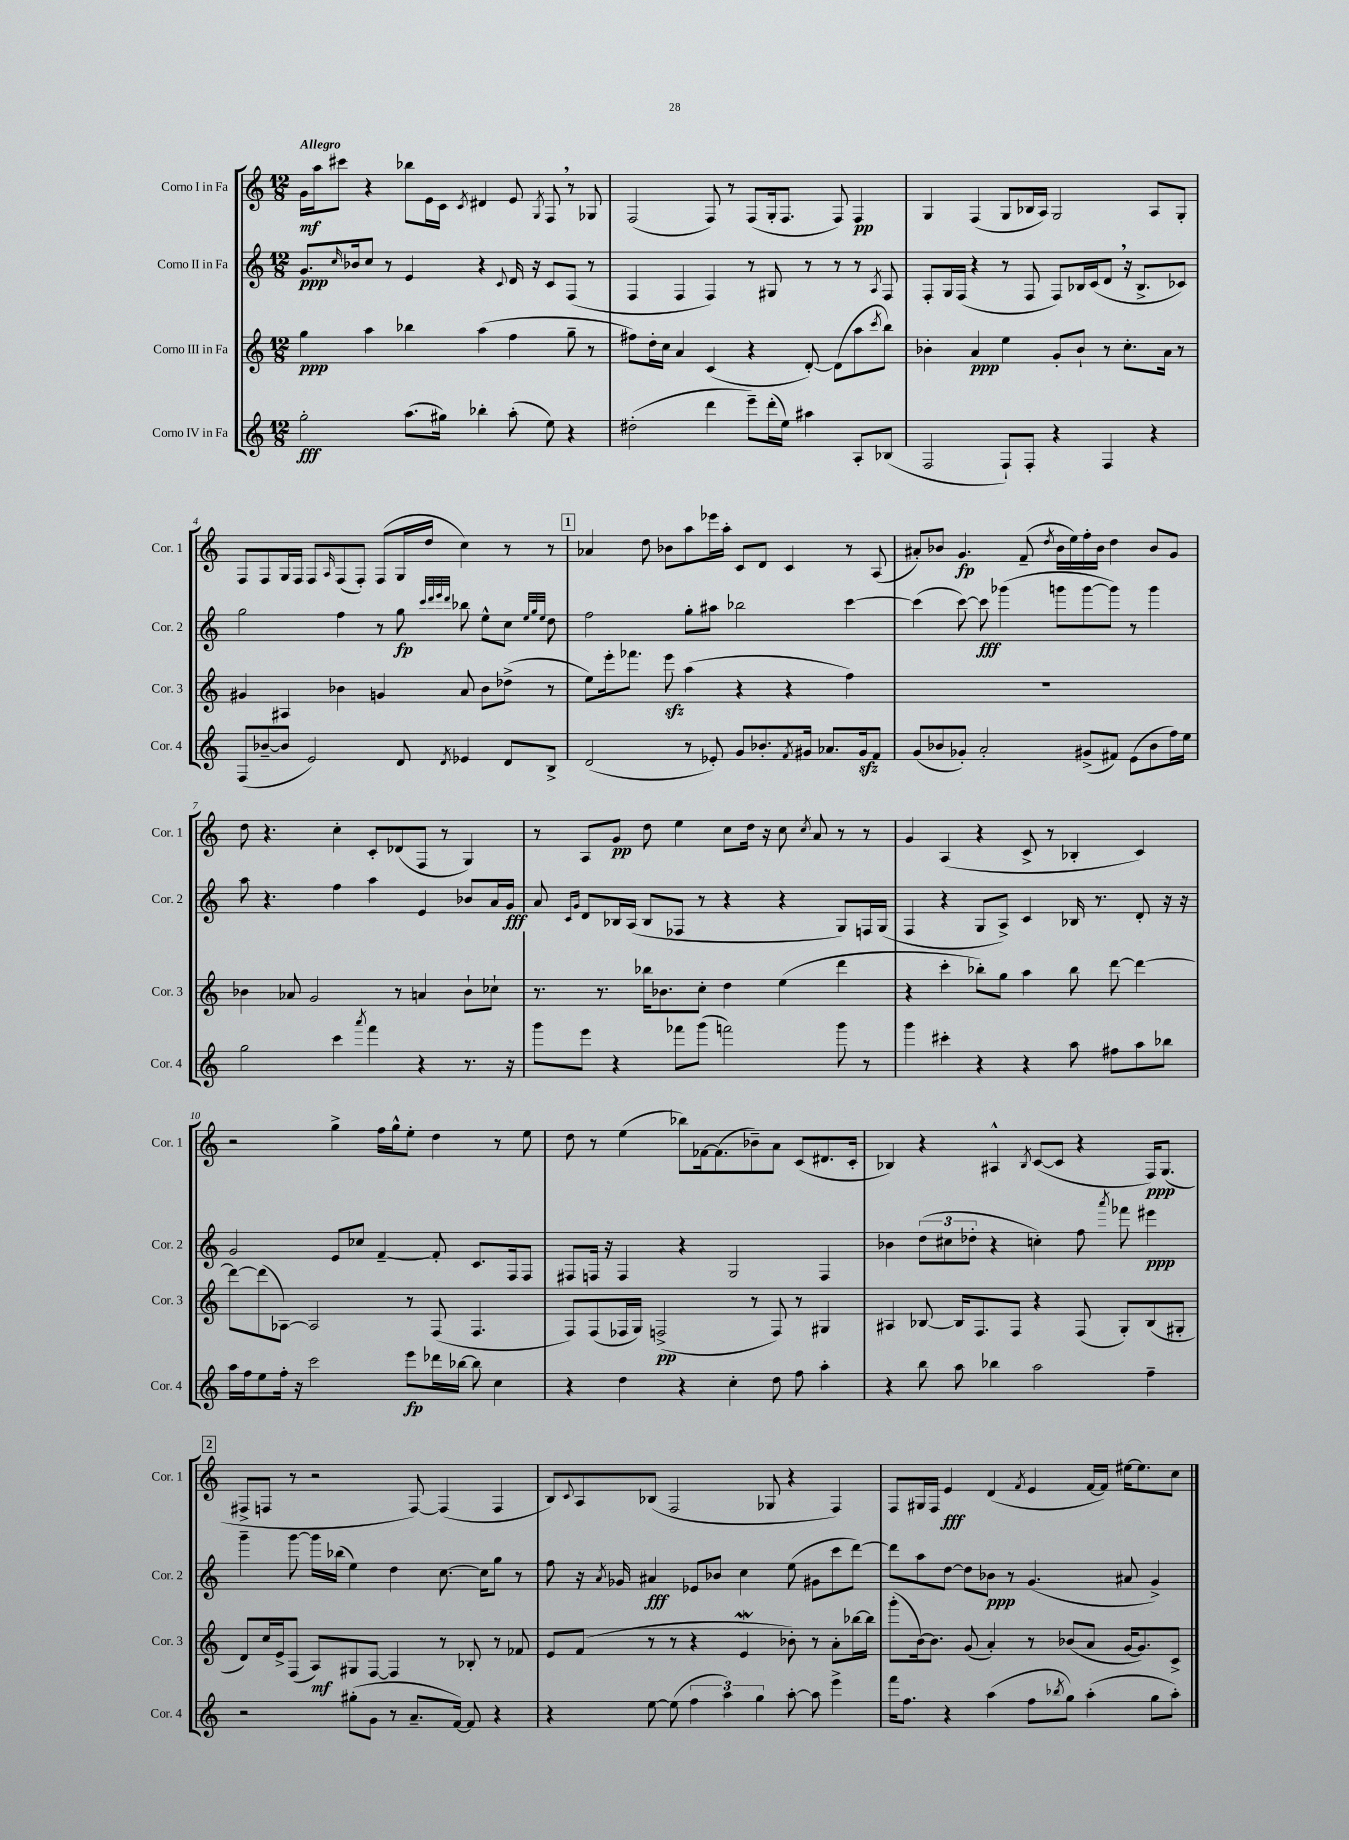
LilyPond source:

<<
\new StaffGroup <<
\new Staff = "s0" \with { instrumentName = "Corno I in Fa" shortInstrumentName = "Cor. 1" } {
    \clef treble \key c \major \numericTimeSignature \time 12/8 \tempo "Allegro"
    g'16\mf a''16 cis'''8 r4 bes''8 e'16 c'16 \acciaccatura { c'8 } dis'4 e'8 \acciaccatura { g8 } f8 \breathe r8 ges8 |
    f2( f8) r8 f8( g16-. f8. f8) f4\pp |
    g4 f4( g8 bes16 a16) g2 a8 g8-. |
    f8 f8 g16 f16 f8 \grace { a16 } f8( f8-.) f8( g16 d''16 c''4) r8 r8 |
    \mark \markup { \box "1" } aes'4 d''8 bes'8 a''8 ees'''16 a''16-. c'8 d'8 c'4 r8 a8( |
    ais'8-.) bes'8 g'4.\fp f'8--( \acciaccatura { d''8 } bes'16 e''16) f''16-. bes'16 d''4 bes'8 g'8 |
    d''8 r4. c''4-. c'8-. des'8( f8 r8 g4) |
    r8 a8 g'8\pp d''8 e''4 c''8 d''16 r16 c''8 \acciaccatura { c''8 } a'8 r8 r8 |
    g'4 a4( r4 c'8-> r8 bes4-. c'4) |
    r2 g''4-> f''16 g''16-^ e''8-. d''4 r8 e''8 |
    d''8 r8 e''4( bes''8) fes'16~ fes'8.( bes'8--) a'8 c'8( dis'8. c'16-. |
    bes4) r4 ais4-^ \acciaccatura { bes8 } c'8~( c'8 r4 f16\ppp) g8.( |
    \mark \markup { \box "2" } fis8-> f8 r8 r2 f8~) f4( f4 |
    b8) \appoggiatura { c'8 } a8 bes8( f2 ges8 r4 f4) |
    f8 gis16 f16 e'4\fff d'4( \acciaccatura { f'8 } e'4 f'16~ f'16) eis''16~ eis''8. c''8 \bar "|." |
}
\new Staff = "s1" \with { instrumentName = "Corno II in Fa" shortInstrumentName = "Cor. 2" } {
    \clef treble \key c \major \numericTimeSignature \time 12/8
    g'8.\ppp \grace { c''16 } bes'16 c''8 r8 e'4 r4 \appoggiatura { c'8 } d'16 r16 c'8 f8( r8 |
    f4 f4 f4) r8 gis8 r8 r8 r8 \acciaccatura { a8 } f8 |
    f8-. g16 f16( r4 r8 f8 f8) bes16 c'16( d'8 \breathe r16 bes8.-> ces'8) |
    g''2 f''4 r8 g''8\fp \grace { c'''32 d'''32 e'''32 d'''32 } bes''8 e''8-^ c''8 \grace { e''32 g''32 e''32 } d''8 |
    \mark \markup { \box "1" } f''2 g''8-. ais''8 bes''2 c'''4~ |
    c'''4( c'''8~) c'''8\fff ges'''4( g'''8 g'''8~ g'''8) r8 g'''4 |
    a''8 r4. f''4 a''4 e'4 bes'8 a'16 g'16\fff |
    a'8 \grace { c'16 g'16 } d'8 bes16 a16( bes8 fes8 r8 r4 r4 g8) f16 g16( |
    f4 r4 g8 a8->) c'4 bes16 r8. d'8-. r16 r16 |
    g'2 e'8 ces''8 f'4~-- f'8-. c'8. f16 f8 |
    fis8 f16 r16 f4 r4 g2 f4 |
    bes'4 \tuplet 3/2 { d''8( cis''8 des''8-. } r4 c''4-.) f''8 \acciaccatura { a'''8 } fes'''8 eis'''4\ppp |
    \mark \markup { \box "2" } g'''4-- g'''8~ g'''16 bes''16( e''4) d''4 c''8.~ c''16 g''8 r8 |
    f''8 r16 \acciaccatura { a'8 } ges'16 ais'4\fff ees'8 bes'8 c''4 e''8( gis'8 c'''8 d'''8~) |
    d'''8 a''8 d''8~ d''8 bes'8\ppp r8 g'4.( ais'8 g'4->) \bar "|." |
}
\new Staff = "s2" \with { instrumentName = "Corno III in Fa" shortInstrumentName = "Cor. 3" } {
    \clef treble \key c \major \numericTimeSignature \time 12/8
    g''4\ppp a''4 bes''4 a''4( f''4 g''8-- r8 |
    fis''8) d''16-. c''16 a'4 c'4( r4 d'8~-.) d'8( a''8 \acciaccatura { c'''8 } b''8) |
    bes'4-. a'4\ppp e''4 g'8-. bes'8-! r8 c''8.-. a'16 r8 |
    gis'4 ais4 bes'4 g'4 a'8 bes'8 des''8->( r8 |
    \mark \markup { \box "1" } e''8) e'''16-. fes'''8. e'''8\sfz a''4( r4 r4 f''4) |
    R1. |
    bes'4 aes'8 g'2 r8 a'4 bes'8-! ces''8-! |
    r8. r8. bes''16 bes'8. c''8-. d''4 e''4( d'''4 |
    r4 c'''4-. bes''8-.) g''8 a''4 bes''8 d'''8~ d'''4~ |
    d'''8~ d'''8( aes8~) aes2 r8 f8( f4. |
    f8) f8( fes16 g16) f2->\pp( r8 f8) r8 gis4 |
    ais4 bes8~ bes16 f8. f8 r4 f8( g8-.) bes8( gis8-. |
    \mark \markup { \box "2" } d'8) c''16 e'16-> f8( a8\mf) gis8 f8~ f4 r8 bes8-. r8 fes'8 |
    e'8 f'8( r8 r8 r4 e'4\mordent bes'8-.) r8 a'8-. bes''16~ bes''16 |
    g'''8-.( b'16~) b'8. g'8( a'4-.) r8 bes'8( a'8 g'16~ g'8.) c'8-> \bar "|." |
}
\new Staff = "s3" \with { instrumentName = "Corno IV in Fa" shortInstrumentName = "Cor. 4" } {
    \clef treble \key c \major \numericTimeSignature \time 12/8
    g''2-.\fff a''8.( gis''16) bes''4-. a''8-.( e''8) r4 |
    dis''2-.( d'''4 e'''8--) d'''16-.( e''16) ais''4 a8-. bes8( |
    f2 f8-!) f8-. r4 f4 r4 |
    f8( bes'8~-- bes'8 e'2) d'8 \acciaccatura { d'8 } ees'4 d'8 b8-> |
    \mark \markup { \box "1" } d'2( r8 ees'8-.) g'8 bes'8.-. \acciaccatura { f'8 } gis'16 aes'8. gis'16\sfz f'8 |
    g'8( bes'8 ges'8-.) a'2-. gis'8->( fis'8) e'8( bes'8 f''16) e''16 |
    g''2 c'''4 \acciaccatura { a'''8 } f'''4 r4 r8. r16 |
    g'''8 e'''8 r4 fes'''8 g'''8( f'''2) g'''8 r8 |
    g'''4 cis'''4-. r4 r4 a''8 fis''8 a''8 bes''8 |
    a''16 f''16 e''8 f''16-. r16 c'''2 e'''8\fp des'''16 bes''16~ bes''8 c''4 |
    r4 d''4 r4 c''4-. d''8 f''8 a''4-. |
    r4 b''8 a''8 bes''4 a''2 f''4-- |
    \mark \markup { \box "2" } r2 gis''8-.( g'8 r8 a'8.-- f'16~) f'8 r4 |
    r4 e''8~ e''8( \tuplet 3/2 { f''4 a''4) g''4 } a''8~-. a''8 e'''4-> |
    f'''16 f''8. r4 a''4( f''8 \acciaccatura { bes''8 } g''8) a''4-.( g''8 a''8-.) \bar "|." |
}
>>
>>
